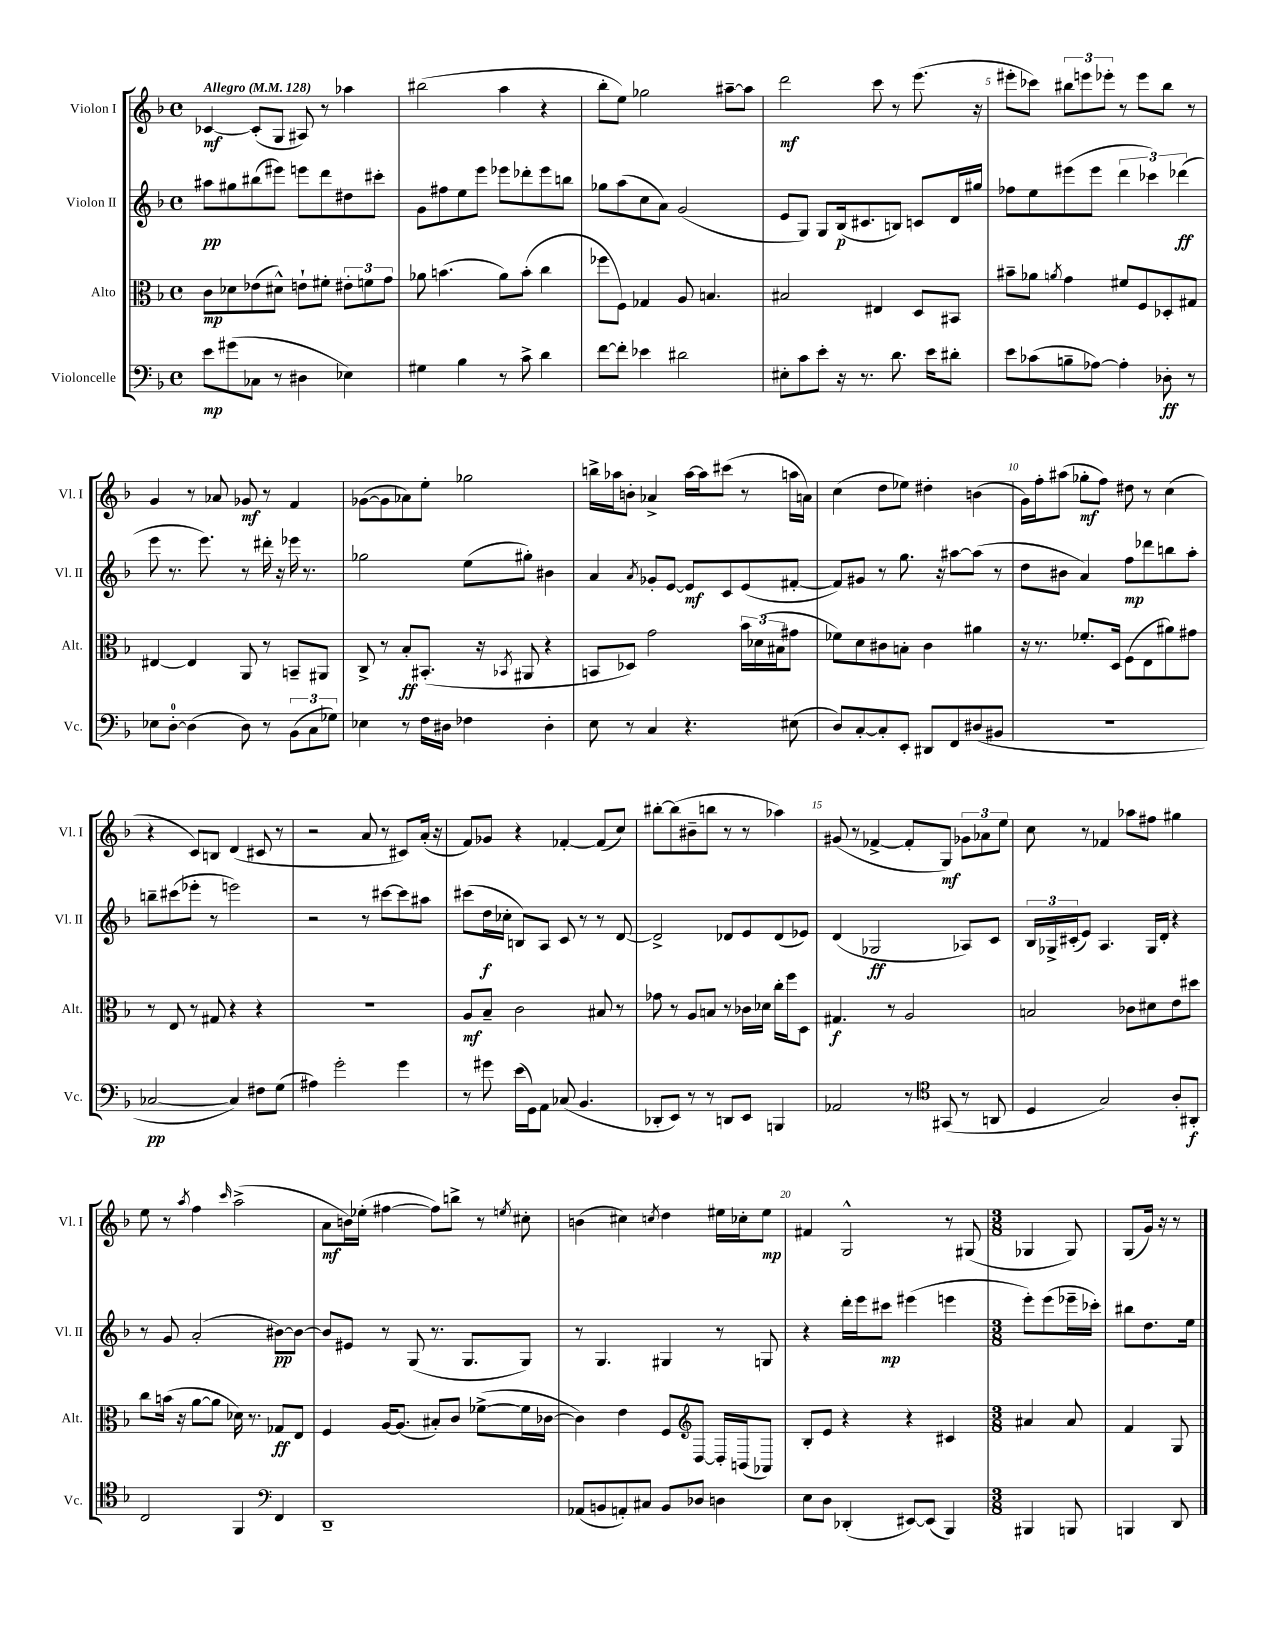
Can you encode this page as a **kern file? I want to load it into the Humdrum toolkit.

**kern	**kern	**kern	**kern
*staff4	*staff3	*staff2	*staff1
*clefF4	*clefC3	*clefG2	*clefG2
*k[b-]	*k[b-]	*k[b-]	*k[b-]
*M4/4	*M4/4	*M4/4	*M4/4
*met(c)	*met(c)	*met(c)	*met(c)
*MM128	*MM128	*MM128	*MM128
8e	8c	8aa#	[4c-
(8g#	8d-	8gg#	.
8C-	(8e-	(8bb#	(8c-']
8r	8d#^^)	8eee#)	8G
4D#	8e`	8eee	8A#)
.	8f#'	8ddd	8r
4E-)	12e#'	8dd#	4aa-
.	12f	.	.
.	.	8ccc#'	.
.	12g	.	.
=	=	=	=
4G#	8a-	8g	(2bb#
.	(4.b	8ff#	.
4B-	.	8ee	.
.	.	8eee	.
8r	8a-)	8eee-	4aa
8c^	(8b'	8ddd-'	.
4d	4cc	8eee-	4r
.	.	8bb	.
=	=	=	=
[8f	8ff-	8gg-	8bb-'
8f']	8F)	(8aa	8ee)
4e-	4G-	8cc	2gg-
.	.	8a)	.
2d#	8A	(2g	.
.	4.B	.	.
.	.	.	[8aa#~
.	.	.	8aa#]
=	=	=	=
8E#'	2B#	8e	2ddd
8c	.	8G)	.
8e'	.	8G	.
16r	.	(16B-	.
8.r	.	8.c#	.
.	4E#	.	8ccc
8.d	.	8B)	8r
.	8D	8c	(8.eee
16e	.	.	.
8d#'	8BB#	16d	.
.	.	16gg#	16r
=	=	=	=
8e	8b#~	8ff-	8eee#'
(8c-	8a-	8ee	8ccc-)
.	8qa	.	.
8B~	4g	(8eee#	12bb#
.	.	.	12eee
[8A-)	.	8eee#	.
.	.	.	12eee-'
4A-']	8f#	6ddd	8r
.	8F	.	8eee-
.	.	6ccc-)	.
8D-'	8D-'	.	8bb#
.	.	(6ddd-	.
8r	8G#	.	8r
=	=	=	=
8E-	[4E#	8eee	4g
[8D'	.	8.r	.
(4D]	4E#]	.	8r
.	.	8.eee)	.
.	.	.	8a-
8D)	8AA	8r	8g-
8r	8r	16ddd#'	8r
.	.	16r	.
(12BB-	8BB~	16eee-	4f
.	.	8.r	.
12C	.	.	.
.	8AA#	.	.
12G-)	.	.	.
=	=	=	=
4E-	8C^	2gg-	([8g-
.	8r	.	8g-]
8r	8B-'	.	8a-)
16F	(8.BB#'	.	8ee'
16D#	.	.	.
4F-	.	(8ee	2gg-
.	16r	.	.
.	8qBB-	.	.
.	8AA#	8gg#')	.
4D#'	4r	4b#	.
=	=	=	=
8E	8BB	4a	16bb^
.	.	.	16aa-
8r	8D-)	.	8b'
.	.	8qa	.
4C	2g	8g-'	4a-^
.	.	[8e	.
4.r	.	8e]	[16aa-
.	.	.	16aa-]
.	.	8c	(8ccc#
.	24b-	(8e	8r
.	(24d-	.	.
.	24B#	.	.
(8E#	8g#	[8f#'	16aa
.	.	.	16a)
=	=	=	=
8D)	8f-)	8f#])	(4cc
[8C'	8d	8g#	.
8C']	8c#	8r	8dd
8EE'	8B'	8.gg	8ee-)
8DD#	4c#	.	4dd#'
.	.	16r	.
8FF	.	[8aa#	.
(8D#	4a#	(8aa#]	(4b
8BB#	.	8r	.
=	=	=	=
1r	16r	8dd	16g)
.	8.r	.	16ff'
.	.	8b#	(8aa#
.	8.f-'	4a)	8gg-'
.	.	.	8ff)
.	16D	.	.
.	(8F	8ff	8dd#
.	8E	8ddd-	8r
.	8a#)	8bb	(4cc
.	8g#	8aa'	.
=	=	=	=
[2C-	8r	8bb~	4r
.	8E	(8ccc#	.
.	8r	8eee-'	8c)
.	8G#	8r	8B
4C-])	4r	2eee)	(4d
8F#	4r	.	8c#
(8G	.	.	8r
=	=	=	=
4A#)	1r	2r	2r
2g'	.	.	.
.	.	8r	8a
.	.	[8ccc#	8r
4g	.	8ccc#]	8c#)
.	.	8aa#	(16a'
.	.	.	16r
=	=	=	=
8r	8A	(8ccc#	8f)
8g#	8B-~	16dd	8g-
.	.	16cc-'	.
(16e	2c	8B)	4r
16GG)	.	.	.
8AA	.	8A	.
(8C-	.	8c	[4f-'
4.BB-	.	8r	.
.	8B#	8r	(8f-]
.	8r	[8d	8cc)
=	=	=	=
8DD-'	8g-	2d^]	[8bb#'
8EE)	8r	.	(8bb#]
8r	8A	.	8b#~
8r	8B	.	8bb
8DD	8r	8d-	8r
8EE	16c-	8e	8r
.	16d-	.	.
4BBB	16cc'	(8d-	4aa-)
.	16ff	.	.
.	8D	8e-)	.
=	=	=	=
2AA-	4.G#	(4d	(8g#
.	.	.	8r
.	.	2G-	[4f-^
.	8r	.	.
8r	2A	.	8f-']
(8GG#	.	.	8G)
8r	.	8A-)	12g-
.	.	.	12a-
8AA	.	8c	.
.	.	.	12ee
=	=	=	=
*clefC4	*	*	*
4D	2B	24B-	8cc
.	.	24G-^	.
.	.	(24c#'	.
.	.	8e)	8r
2G)	.	4.A	4f-
.	8c-	.	8aa-
.	8d#	16G-	8ff#
.	.	16d'	.
8A'	8e	4r	4gg#
8AA#'	8dd#	.	.
=	=	=	=
2C	8cc	8r	8ee
.	(16b	8g	8r
.	16r	.	.
.	.	.	8qaa
.	[8a	(2a'	4ff
.	8a]	.	.
.	.	.	16qqccc
4FF	16d-)	.	(2aa^
.	8.r	.	.
4FF	8G-	[8b#)	.
.	8E	8b#_	.
=	=	=	=
*clefF4	*	*	*
1DD~	4F	8b#]	8a
.	.	8e#	16b)
.	.	.	(16ee-'
.	[16A	8r	[4ff#
.	(8.A]	.	.
.	.	(8G	.
.	8B#')	8.r	8ff#])
.	8c	.	8bb^
.	.	8.G	.
.	([8f-^	.	8r
.	.	.	8qee
.	16f-]	8G)	8cc#'
.	[16c-	.	.
=	=	=	=
(8AA-	4c-])	8r	(4b
8BB	.	4.G	.
8AA')	4e	.	4cc#)
8C#	.	.	.
.	.	.	8qcc
8BB	8F	4G#	4dd
8D-	[8D	.	.
4D	16D']	8r	16ee#
.	(16BB	.	16cc-'
.	8AA-)	8G	8ee#
=	=	=	=
*	*clefG2	*	*
8E	8B-'	4r	4f#
8D	8e	.	.
(4DD-'	4r	16ddd'	2G^^
.	.	16eee	.
.	.	8ccc#	.
[8EE#)	4r	(4eee#	.
(8EE#]	.	.	.
4BBB-)	4c#	4eee	8r
.	.	.	(8G#
=	=	=	=
*M3/8	*M3/8	*M3/8	*M3/8
4BBB#	4a#	8eee')	4G-
.	.	(8eee	.
8BBB	8a#	16eee-~	8G-)
.	.	16ccc-')	.
=	=	=	=
4BBB	4f	8bb#	(8G
.	.	8.dd	16g)
.	.	.	16r
8DD	8G	.	8r
.	.	16ee	.
==	==	==	==
*-	*-	*-	*-
